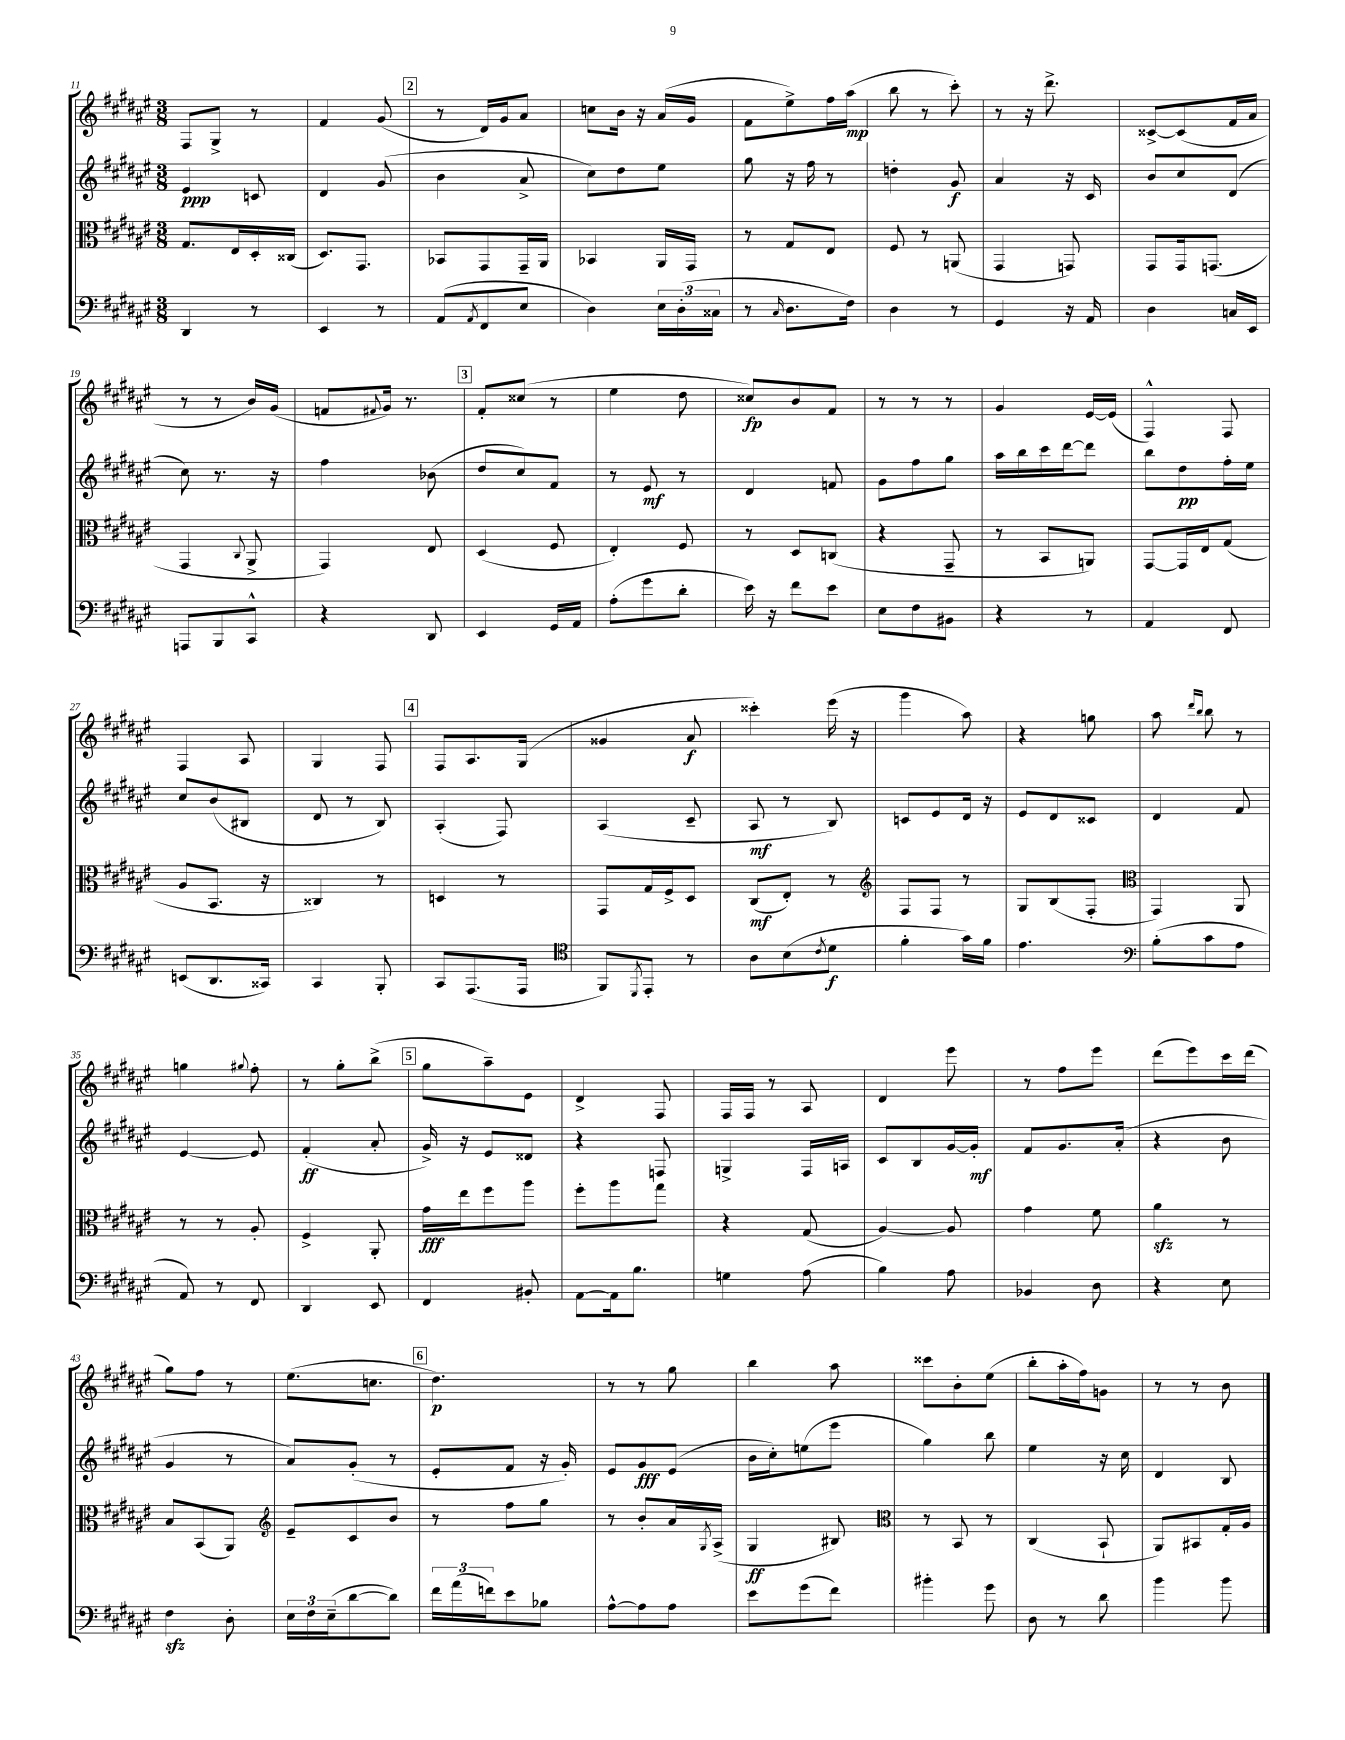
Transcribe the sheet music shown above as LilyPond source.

<<
\new StaffGroup <<
\new Staff = "s0" {
    \clef treble \key fis \major \numericTimeSignature \time 3/8
    fis8 gis8-> r8 |
    fis'4 gis'8( |
    \mark \markup { \box "2" } r8 dis'16) gis'16 ais'8 |
    c''8 b'16 r16 ais'16( gis'16 |
    fis'8 eis''8->) fis''16 ais''16\mp( |
    b''8 r8 cis'''8-.) |
    r8 r16 dis'''8.-> |
    cisis'8~-> cisis'8( fis'16 ais'16 |
    r8 r8 b'16) gis'16( |
    f'8 \appoggiatura { fis'8 } gis'16) r8. |
    \mark \markup { \box "3" } fis'8-. cisis''8( r8 |
    eis''4 dis''8 |
    cisis''8\fp) b'8 fis'8 |
    r8 r8 r8 |
    gis'4 eis'16~ eis'16( |
    fis4-^) fis8 |
    fis4 ais8 |
    gis4 fis8 |
    \mark \markup { \box "4" } fis8 ais8. gis16( |
    gisis'4 ais'8\f |
    cisis'''4-.) eis'''16( r16 |
    gis'''4 ais''8) |
    r4 g''8 |
    ais''8 \grace { dis'''16 b''16 } b''8 r8 |
    g''4 \appoggiatura { gis''8 } fis''8-. |
    r8 gis''8-. b''8->( |
    \mark \markup { \box "5" } gis''8 ais''8--) eis'8 |
    dis'4-> fis8 |
    fis16 fis16 r8 ais8 |
    dis'4 eis'''8 |
    r8 fis''8 eis'''8 |
    dis'''8( eis'''8) cis'''16 dis'''16( |
    gis''8) fis''8 r8 |
    eis''8.( c''8. |
    \mark \markup { \box "6" } dis''4.\p) |
    r8 r8 gis''8 |
    b''4 ais''8 |
    cisis'''8 b'8-. eis''8( |
    b''8-. ais''16-. fis''16) g'8 |
    r8 r8 b'8 \bar "|." |
}
\new Staff = "s1" {
    \clef treble \key fis \major \numericTimeSignature \time 3/8
    eis'4\ppp c'8 |
    dis'4 gis'8( |
    \mark \markup { \box "2" } b'4 ais'8-> |
    cis''8) dis''8 eis''8 |
    gis''8 r16 fis''16 r8 |
    d''4-. gis'8\f |
    ais'4 r16 cis'16 |
    b'8 cis''8 dis'8( |
    cis''8) r8. r16 |
    fis''4 bes'8( |
    \mark \markup { \box "3" } dis''8 cis''8) fis'8 |
    r8 eis'8\mf r8 |
    dis'4 f'8 |
    gis'8 fis''8 gis''8 |
    ais''16 b''16 cis'''16 dis'''16~ dis'''8 |
    b''8 dis''8\pp fis''16-. eis''16 |
    cis''8 b'8( bis8 |
    dis'8 r8 b8) |
    \mark \markup { \box "4" } ais4-.( fis8) |
    ais4( cis'8-- |
    ais8\mf r8 b8) |
    c'8 eis'8 dis'16 r16 |
    eis'8 dis'8 cisis'8 |
    dis'4 fis'8 |
    eis'4~ eis'8 |
    fis'4-.\ff( ais'8-. |
    \mark \markup { \box "5" } gis'16->) r16 eis'8 disis'8 |
    r4 f8 |
    g4-> fis16 a16 |
    cis'8 b8 gis'16~ gis'16-.\mf |
    fis'8 gis'8. ais'16-.( |
    r4 b'8 |
    gis'4 r8 |
    ais'8) gis'8-.( r8 |
    \mark \markup { \box "6" } eis'8-. fis'8 r16 gis'16-.) |
    eis'8 gis'8\fff eis'8( |
    b'16 cis''16-.) e''8( eis'''8 |
    gis''4) b''8 |
    eis''4 r16 cis''16 |
    dis'4 b8 \bar "|." |
}
\new Staff = "s2" {
    \clef alto \key fis \major \numericTimeSignature \time 3/8
    gis8. eis16 dis16-. cisis16( |
    dis8.) gis,8. |
    \mark \markup { \box "2" } bes,8 gis,8 gis,16-- ais,16 |
    bes,4 ais,16 gis,16 |
    r8 gis8 eis8 |
    fis8 r8 a,8( |
    gis,4 g,8) |
    gis,8 gis,16 g,8.( |
    gis,4 \appoggiatura { cis8 } ais,8-> |
    gis,4) eis8 |
    \mark \markup { \box "3" } dis4( fis8 |
    eis4-.) fis8 |
    r8 dis8 c8( |
    r4 gis,8-- |
    r8 b,8 a,8) |
    gis,8~ gis,16 eis16 gis8( |
    ais8 b,8. r16 |
    cisis4) r8 |
    \mark \markup { \box "4" } d4 r8 |
    gis,8 gis16 fis16-> dis8 |
    cis8\mf( eis8-.) r8 |
    \clef treble fis8 fis8 r8 |
    gis8 b8( fis8-. |
    \clef alto gis,4) ais,8 |
    r8 r8 ais8-. |
    fis4-> ais,8-. |
    \mark \markup { \box "5" } gis'16\fff eis''16 fis''8 ais''8 |
    fis''8-. ais''8 gis''8 |
    r4 gis8( |
    ais4~) ais8 |
    gis'4 fis'8 |
    ais'4\sfz r8 |
    b8 b,8( ais,8) |
    \clef treble eis'8-- cis'8 b'8 |
    \mark \markup { \box "6" } r8 fis''8 gis''8 |
    r8 b'8-. ais'16 \acciaccatura { gis8 } ais16->( |
    gis4\ff bis8) |
    \clef alto r8 b,8 r8 |
    cis4( b,8-! |
    ais,8) bis,8 gis16-. ais16 \bar "|." |
}
\new Staff = "s3" {
    \clef bass \key fis \major \numericTimeSignature \time 3/8
    dis,4 r8 |
    eis,4 r8 |
    \mark \markup { \box "2" } ais,8( \acciaccatura { ais,8 } fis,8 eis8 |
    dis4) \tuplet 3/2 { eis16 dis16-.( cisis16 } |
    r8 \grace { cis16 } dis8. fis16) |
    dis4 r8 |
    gis,4 r16 ais,16 |
    dis4 c16 eis,16 |
    a,,8 b,,8 cis,8-^ |
    r4 dis,8 |
    \mark \markup { \box "3" } eis,4 gis,16 ais,16 |
    ais8-.( gis'8 dis'8-. |
    eis'16) r16 fis'8 eis'8 |
    eis8 fis8 bis,8 |
    r4 r8 |
    ais,4 fis,8 |
    e,8( dis,8. cisis,16) |
    cis,4 b,,8-. |
    \mark \markup { \box "4" } cis,8 ais,,8.( ais,,16 |
    \clef tenor fis,8) \acciaccatura { dis,8 } eis,8-. r8 |
    ais8 b8( \acciaccatura { cis'8 } dis'8\f |
    fis'4-. gis'16) fis'16 |
    eis'4. |
    \clef bass b8-.( cis'8 ais8 |
    ais,8) r8 fis,8 |
    dis,4 eis,8 |
    \mark \markup { \box "5" } fis,4 bis,8-. |
    ais,8~ ais,16 b8. |
    g4 ais8( |
    b4) ais8 |
    bes,4 dis8 |
    r4 eis8 |
    fis4\sfz dis8-. |
    \tuplet 3/2 { eis16 fis16 eis16--( } dis'8~ dis'8) |
    \mark \markup { \box "6" } \tuplet 3/2 { fis'16 ais'16( f'16) } eis'8 bes8 |
    ais8~-^ ais8 ais8 |
    eis'8 gis'8( fis'8) |
    bis'4-. gis'8 |
    dis8 r8 dis'8 |
    b'4 b'8 \bar "|." |
}
>>
>>
\layout { \context { \Score currentBarNumber = #11 } }
